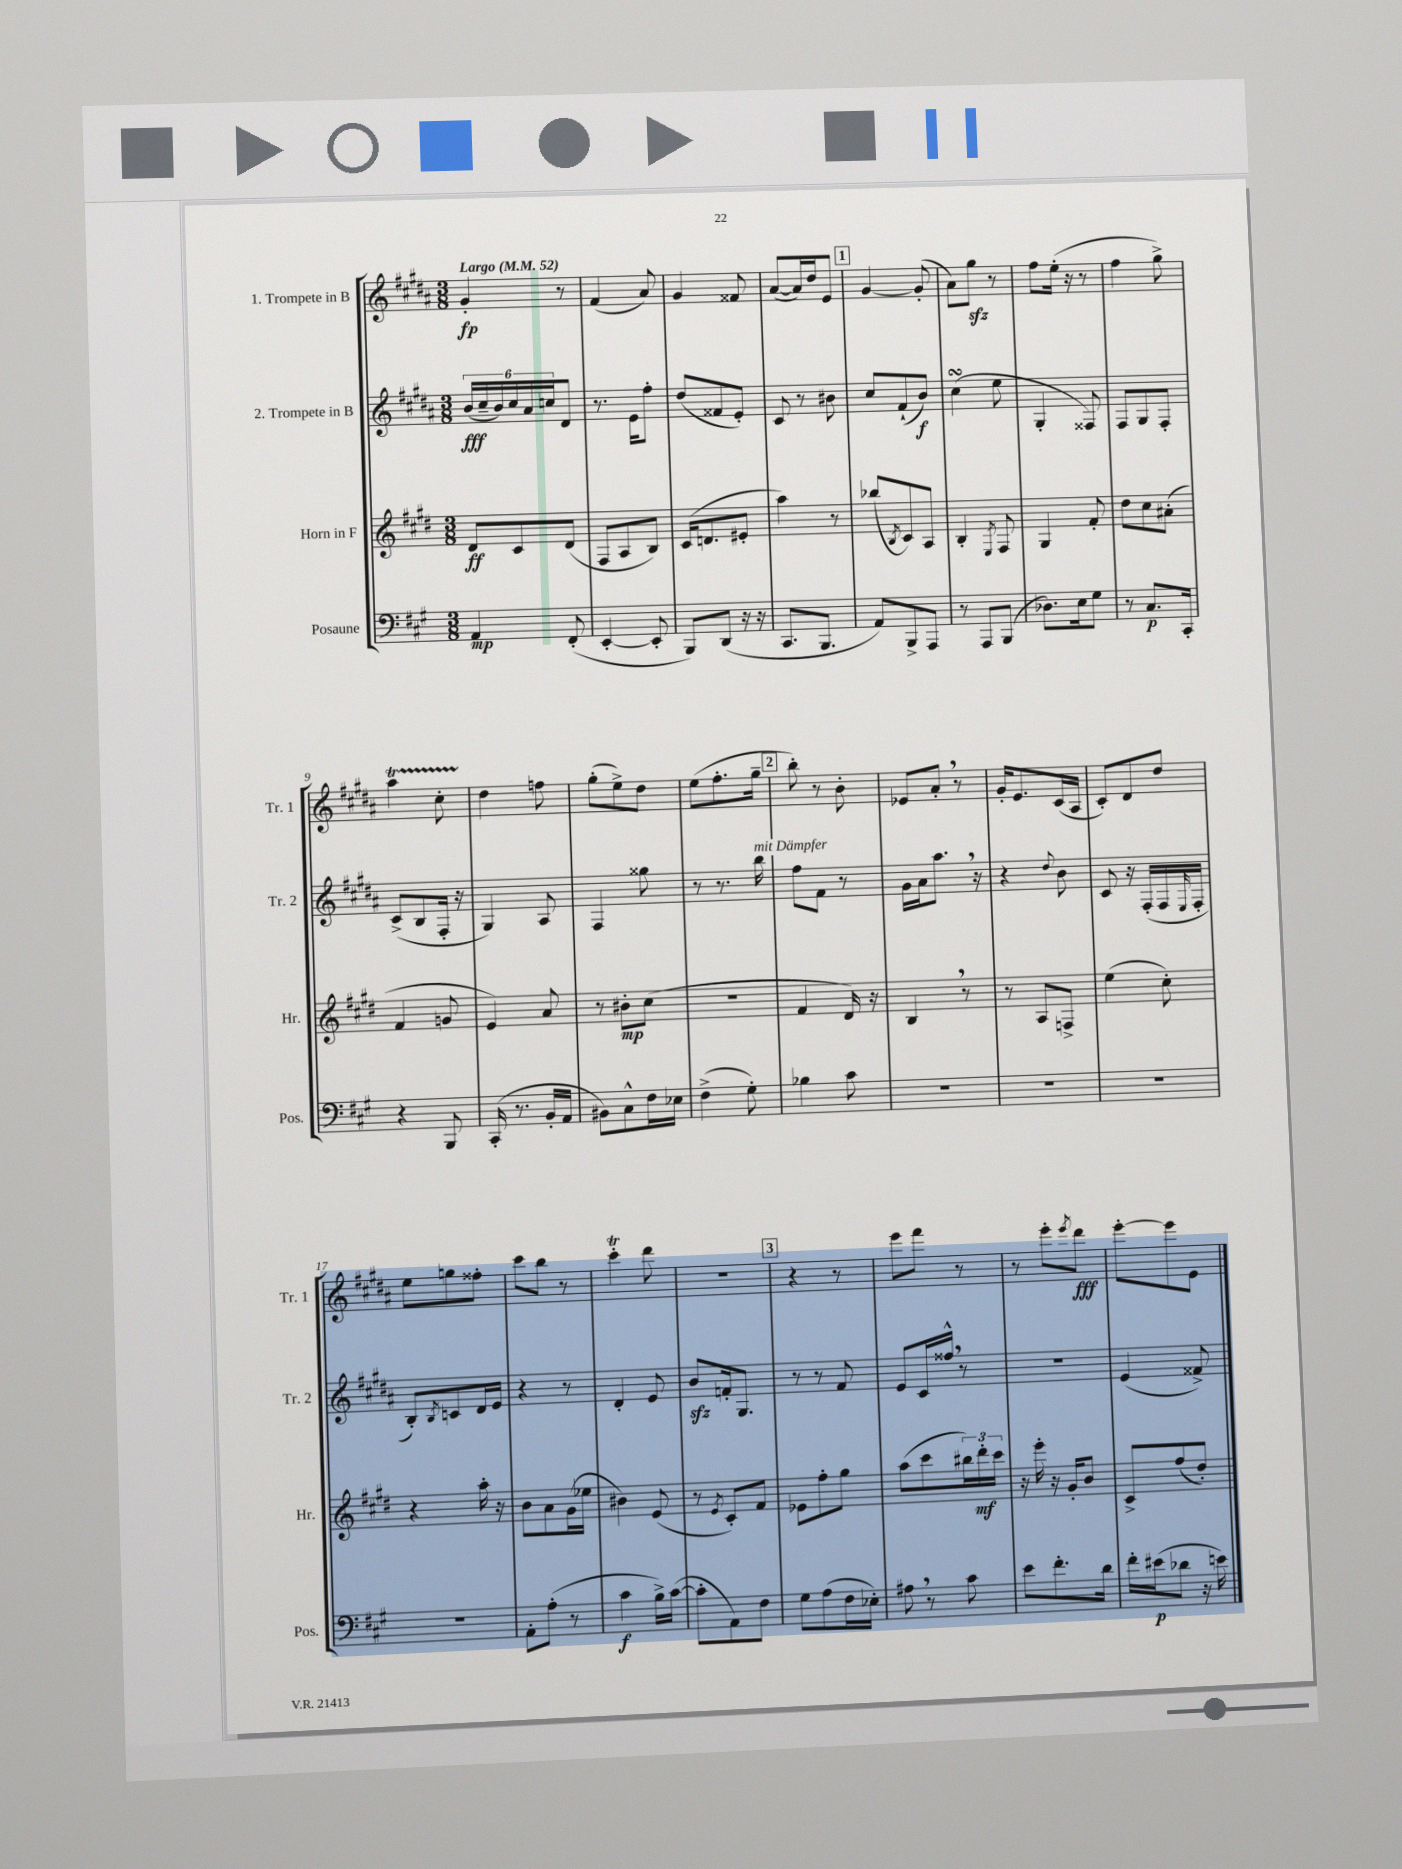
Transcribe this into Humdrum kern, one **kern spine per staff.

**kern	**kern	**kern	**kern
*staff4	*staff3	*staff2	*staff1
*clefF4	*clefG2	*clefG2	*clefG2
*k[f#c#g#]	*k[f#c#g#d#]	*k[f#c#g#d#a#]	*k[f#c#g#d#a#]
*M3/8	*M3/8	*M3/8	*M3/8
*MM52	*MM52	*MM52	*MM52
4AA/	8d#/L	(24b/LL	4g#'/
.	.	24cc#~/	.
.	.	24b/)	.
.	8c#/	24cc#/	.
.	.	24a#/	.
.	.	24cc/J	.
(8FF#'/	(8d#/J	8d#/J	8r
=	=	=	=
[4EE'/	8F#/L	8.r	(4f#/
.	8A/	.	.
.	.	16e\LK	.
8EE'/]	8B/J)	8ff#'\J	8a#/)
=	=	=	=
8BBB/L)	(16c#/LK	(8dd#/L	4g#/
.	8.d/	.	.
(8DD/J	.	8f##/	.
16r	8e#'/J	8e'/J)	8f##/
16r	.	.	.
=	=	=	=
8.CC#/L	4aa\)	8c#/	([8a#/L
.	.	8r	16a#/]L)
8.BBB/J	.	.	16dd#/J
.	8r	8b#\	8e/J
=	=	=	=
8AA/L)	(8bb-/L	8cc#/L	[4g#/
.	8qB/	.	.
8BBB^/	8c#/)	(8f#`/	.
8AAA/J	8A/J	8b/J)	(8g#'/]
=	=	=	=
8r	4B'/	(4cc#\	8a#\L)
8AAA/L	.	.	8gg#\J
.	8qE/	.	.
(8BBB/J	8F#/	8ee\	8r
=	=	=	=
8.D-\L)	4G#/	4G#'/	8ff#\L
.	.	.	(16ee'\Jk
16E\k	.	.	16r
8G#\J	8f#'/	8F##/)	8r
=	=	=	=
8r	8dd#\L	8F#/L	4ff#\
8.C#/L	8cc#\	8G#/	.
.	(8a#'\J	8F#'/J	8gg#^\)
16CC#'/Jk	.	.	.
=	=	=	=
4r	4f#/	(8c#^/L	4aa#\
.	.	8B/	.
8BBB/	8g/	16F#'/Jk	8cc#'\
.	.	16r	.
=	=	=	=
(16CC#'/	4e/)	4G#/)	4dd#\
8.r	.	.	.
16BB'/LL	8a/	8A#/	8ff\
16AA/JJ	.	.	.
=	=	=	=
8BB#\L)	8r	4F#/	(8gg#'\L
8C#^^\	8b#'\L	.	8ee^\)
16F#\L	(8cc#\J	8gg##\	8dd#\J
16E-\JJ	.	.	.
=	=	=	=
(4F#^\	4.r	8r	(8ee\L
.	.	8.r	8.ff#'\
8G#'\)	.	.	.
.	.	16bb\	16gg#~\Jk
=	=	=	=
4B-\	4f#/	8ff#\L	8bb'\)
.	.	8f#\J	8r
8c#\	16d#/)	8r	8b'\
.	16r	.	.
=	=	=	=
4.r	4B/	16g#\LL	8e-/L
.	.	16a#\J	.
.	.	8.aa#\J	8a#'/J
.	8r	.	8r
.	.	16r	.
=	=	=	=
4.r	8r	4r	16g#'/LK
.	.	.	8.e/
.	8A/L	.	.
.	.	8qqdd#/	.
.	8F^/J	8b\	(16c#/L
.	.	.	16A#/JJ
=	=	=	=
4.r	(4ee\	8c#/	8c#'/L)
.	.	16r	8d#/
.	.	(16F#'/LL	.
.	8cc#'\)	16F#/	8dd#/J
.	.	16qqE/	.
.	.	16F#'/JJ	.
=	=	=	=
4.r	4r	8B'/L)	8ee\L
.	.	8qB/	.
.	.	8c/	8gg\
.	16aa'\	16d#/L	8ff##'\J
.	16r	16e/JJ	.
=	=	=	=
8AA'\L	8b\L	4r	8ccc#\L
(8A'\J	8a\	.	8bb\J
8r	(16g#\L	8r	8r
.	16ee-\JJ	.	.
=	=	=	=
4c#\	4b#\)	4d#'/	4ccc#'\
16B^\LL)	(8e/	8e/	8ddd#\
([16c#\JJ	.	.	.
=	=	=	=
8c#'\]L	8r	8b/L	4.r
.	8qe/	.	.
8AA\)	8c#'/L)	16f'/k	.
.	.	8.G#/J	.
8F#\J	8f#/J	.	.
=	=	=	=
8G#\L	8e-\L	8r	4r
(8A\	8ff#'\	8r	.
16F#\L	8gg#\J	8f#/	8r
16E-'\JJ)	.	.	.
=	=	=	=
8A#\	(8aa\L	8e/L	8eee\L
8r	8ccc#\	16c#/L	8fff#\J
.	.	16ff##^^/JJ	.
8c#\	24bb#\L)	8r	8r
.	24ddd#'\	.	.
.	24ccc#\JJ	.	.
=	=	=	=
8e\L	16r	4.r	8r
.	16eee'\	.	.
8.f#'\	16r	.	8eee'\L
.	16g#'/LK	.	.
.	.	.	8qeee/
.	8b/J	.	8ddd#\J
16d\Jk	.	.	.
=	=	=	=
16f#'\LL	8c#^/L	(4e/	[8eee'\L
(16e#\J	.	.	.
8d-\J	(8ff#/	.	8eee\]
16r	8dd#'/J)	8f##^/)	8e\J
16e\)	.	.	.
==	==	==	==
*-	*-	*-	*-
